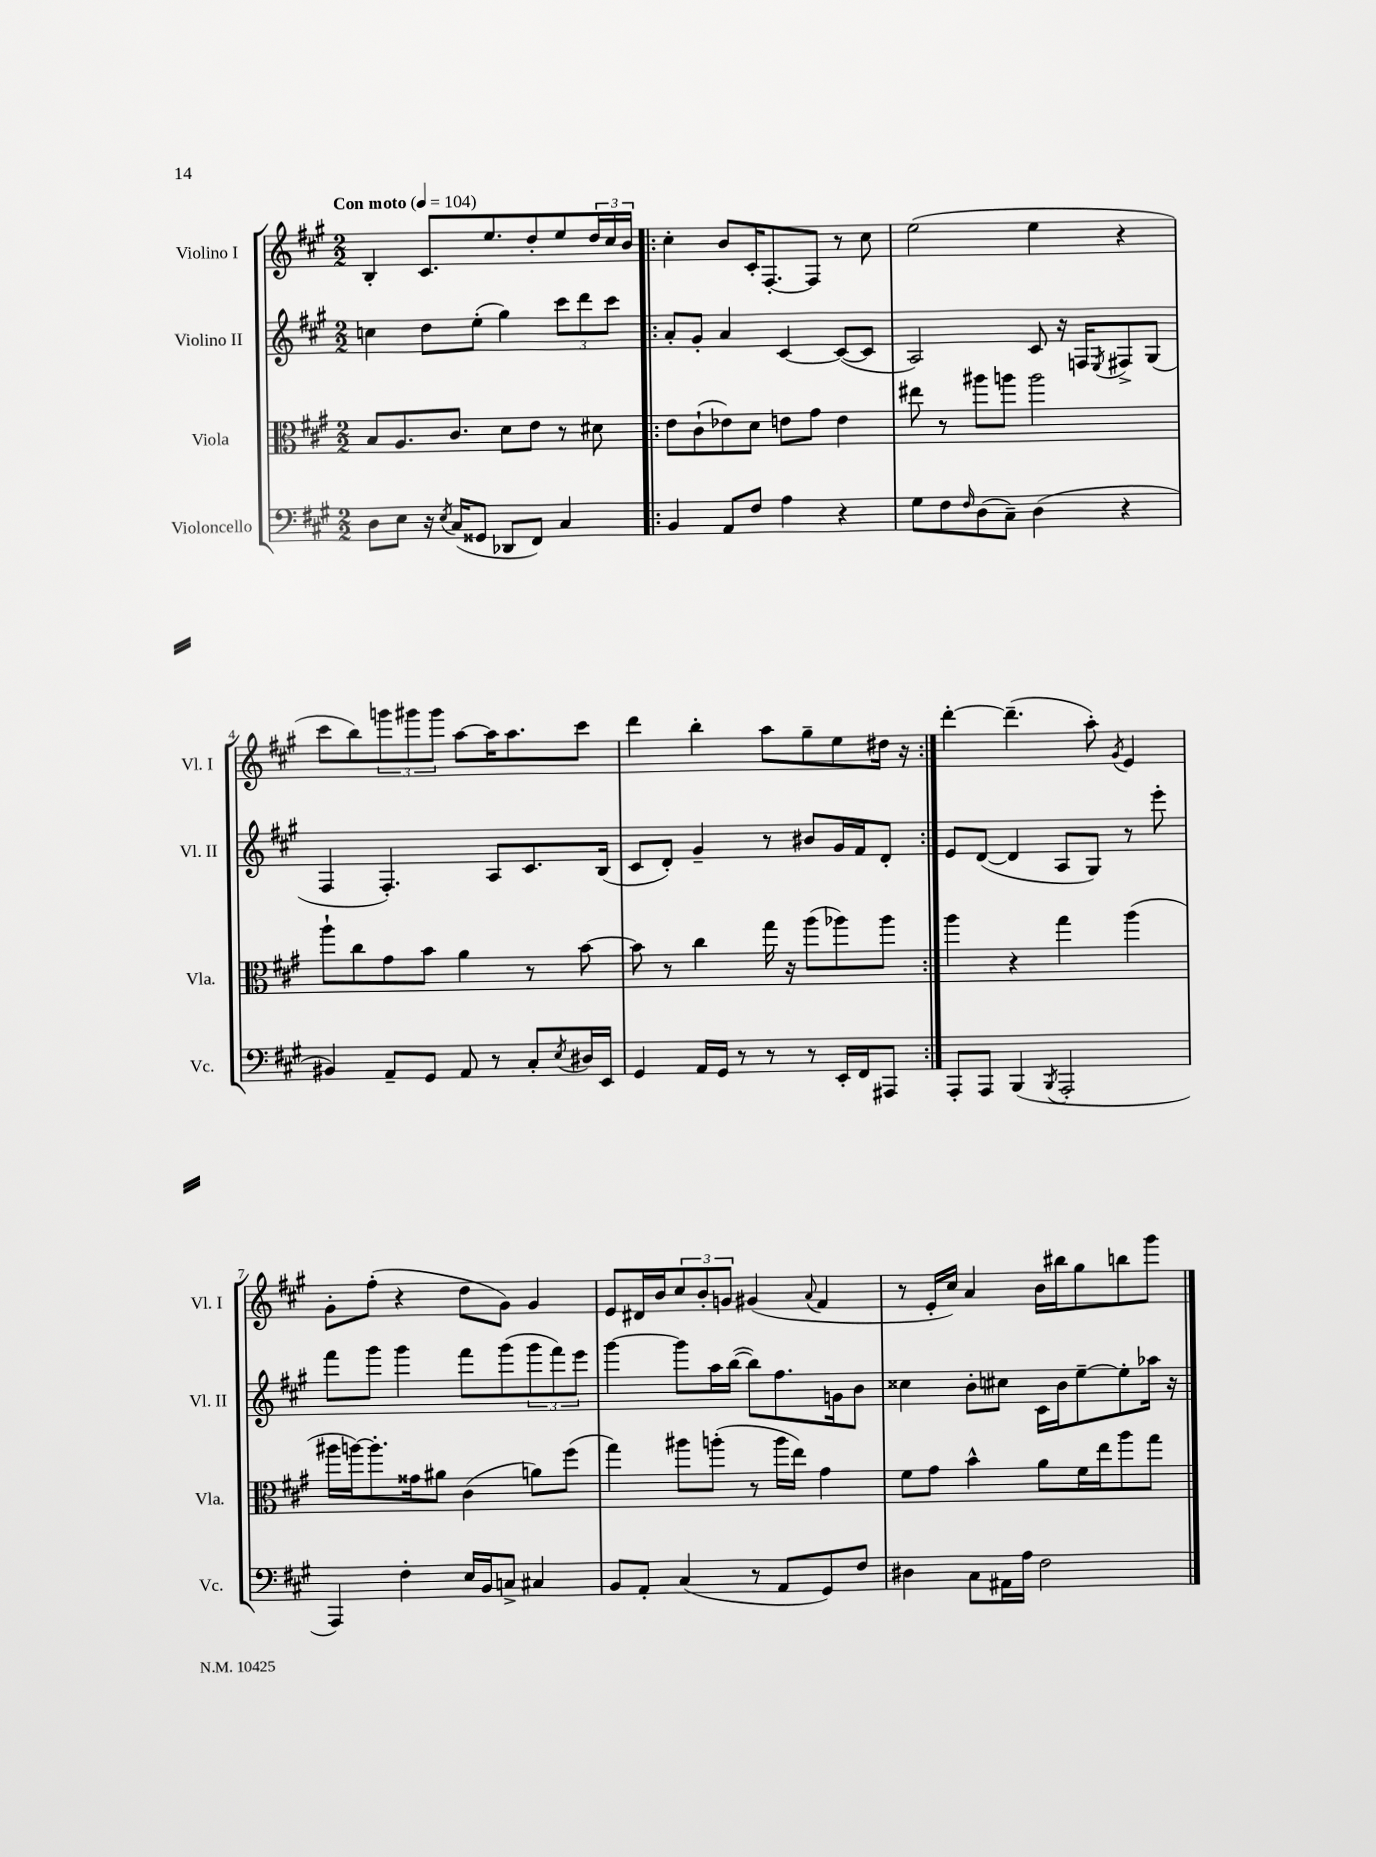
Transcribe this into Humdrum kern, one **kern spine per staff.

**kern	**kern	**kern	**kern
*staff4	*staff3	*staff2	*staff1
*clefF4	*clefC3	*clefG2	*clefG2
*k[f#c#g#]	*k[f#c#g#]	*k[f#c#g#]	*k[f#c#g#]
*M2/2	*M2/2	*M2/2	*M2/2
*MM104	*MM104	*MM104	*MM104
8D\L	8B/L	4cc\	4B'/
8E\J	8.A/	.	.
16r	.	8dd\L	8.c#/L
8qE/	.	.	.
(16C#/LK	8.c#/J	.	.
8GG##/J	.	(8ee'\J	.
.	.	.	8.ee/
8DD-/L	8d\L	4gg#\)	.
8FF#/J)	8e\J	.	8dd'/
4C#/	8r	12ccc#\L	8ee/
.	.	12ddd\	.
.	8d#\	.	24dd/L
.	.	12ccc#\J	24cc#/
.	.	.	24b/JJ
=!|:	=!|:	=!|:	=!|:
4BB/	8e\L	8a'/L	4cc#'\
.	(8c#`\	8g#'/J	.
8AA/L	8e-\)	4a/	8b/L
8F#/J	8d\J	.	16c#'/K
.	.	.	[8.F#'/
4A\	8e\L	[4c#/	.
.	8g#\J	.	8F#/]J
4r	4e\	(8c#/_L	8r
.	.	8c#/]J	8cc#\
=	=	=	=
8G#\L	8ee#\	2A/)	(2ee\
8F#\	8r	.	.
16qqF#/	.	.	.
(8D\	8aa#\L	.	.
8C#~\J)	8aa\J	.	.
(4D\	2aa\	8c#/	4ee\
.	.	16r	.
.	.	16F/LK	.
.	.	8qE/	.
4r	.	8F#^/	4r
.	.	(8G#/J	.
=	=	=	=
4BB#/)	8aa`\L	4F#/	8ccc#\L
.	8cc#\	.	8bb\)
8AA~/L	8g#\	4.F#'/)	12ggg\
.	.	.	12ggg#\
8GG#/J	8b\J	.	.
.	.	.	12ggg#\J
8AA/	4a\	.	[8aa\L
8r	.	8A/L	16aa\]K
.	.	.	8.aa\
8C#'/L	8r	8.c#/	.
8qE/	.	.	.
16D#/L	[8b\	.	8ccc#\J
16EE/JJ	.	(16B/Jk	.
=	=	=	=
4GG#/	8b\]	8c#/L	4ddd\
.	8r	8d'/J)	.
16AA/LL	4cc#\	4g#~/	4bb'\
16GG#/JJ	.	.	.
8r	.	.	.
8r	16gg#\	8r	8aa\L
.	16r	.	.
8r	(8aa\L	8b#/L	8gg#~\
16EE'/LL	8aa-\)	16g#/L	8ee\
16FF#/J	.	16f#/J	.
8AAA#/J	8aa-\J	8d'/J	16dd#\Jk
.	.	.	16r
=:|!	=:|!	=:|!	=:|!
8AAA'/L	4aa\	8e/L	[4ddd'\
8AAA/J	.	([8d/J	.
(4BBB/	4r	4d/]	(4.ddd~\]
8qBBB/	.	.	.
2AAA'/	4gg#\	8A/L	.
.	.	8G#/J)	8aa'\)
.	.	.	8qg#/
.	(4aa\	8r	4e/
.	.	8eee'\	.
=	=	=	=
4AAA/)	16aa#\LL	8fff#\L	8g#'\L
.	[16aa\J)	.	.
.	8.aa'\]	8ggg#\J	(8ff#'\J
4F#'\	.	4ggg#\	4r
.	16g##\k	.	.
.	8a#\J	.	.
16E/LL	(4c#\	8fff#\L	8dd\L
16BB/J	.	.	.
8C^/J	.	(8ggg#\	8g#\J)
4C#/	8a\L)	12ggg#\	4g#/
.	.	12fff#\)	.
.	(8ff#\J	.	.
.	.	12eee\J	.
=	=	=	=
8BB/L	4gg#\)	[4ggg#\	8e/L
8AA'/J	.	.	16d#/L
.	.	.	16b/J
(4C#/	8aa#\L	8ggg#\]L	12cc#/
.	.	.	12b'/
.	(8aa'\J	16aa\L	.
.	.	.	12g/J
.	.	([16bb\JJ	.
8r	8r	8bb\]L)	(4g#/
8AA/L	16aa\LL	8.ff#\	.
.	16ee\JJ)	.	.
.	.	.	8qqa/
8GG#/)	4g#\	.	4f#/
.	.	16g\k	.
8F#/J	.	8b\J	.
=	=	=	=
4D#\	8f#\L	4cc##\	8r
.	8g#\J	.	16e'/LL
.	.	.	16cc#/JJ)
8C#\L	4b^^\	8b'\L	4a/
16AA#\L	.	8cc#\J	.
16A\JJ	.	.	.
2F#\	8a\L	16c#\LL	16b\LL
.	.	16b\J	16bb#\J
.	16f#\L	[8ee~\	8gg#\
.	16ee\J	.	.
.	8aa\	8ee'\]	8bb\
.	8gg#\J	16aa-\Jk	8ggg#\J
.	.	16r	.
==	==	==	==
*-	*-	*-	*-
